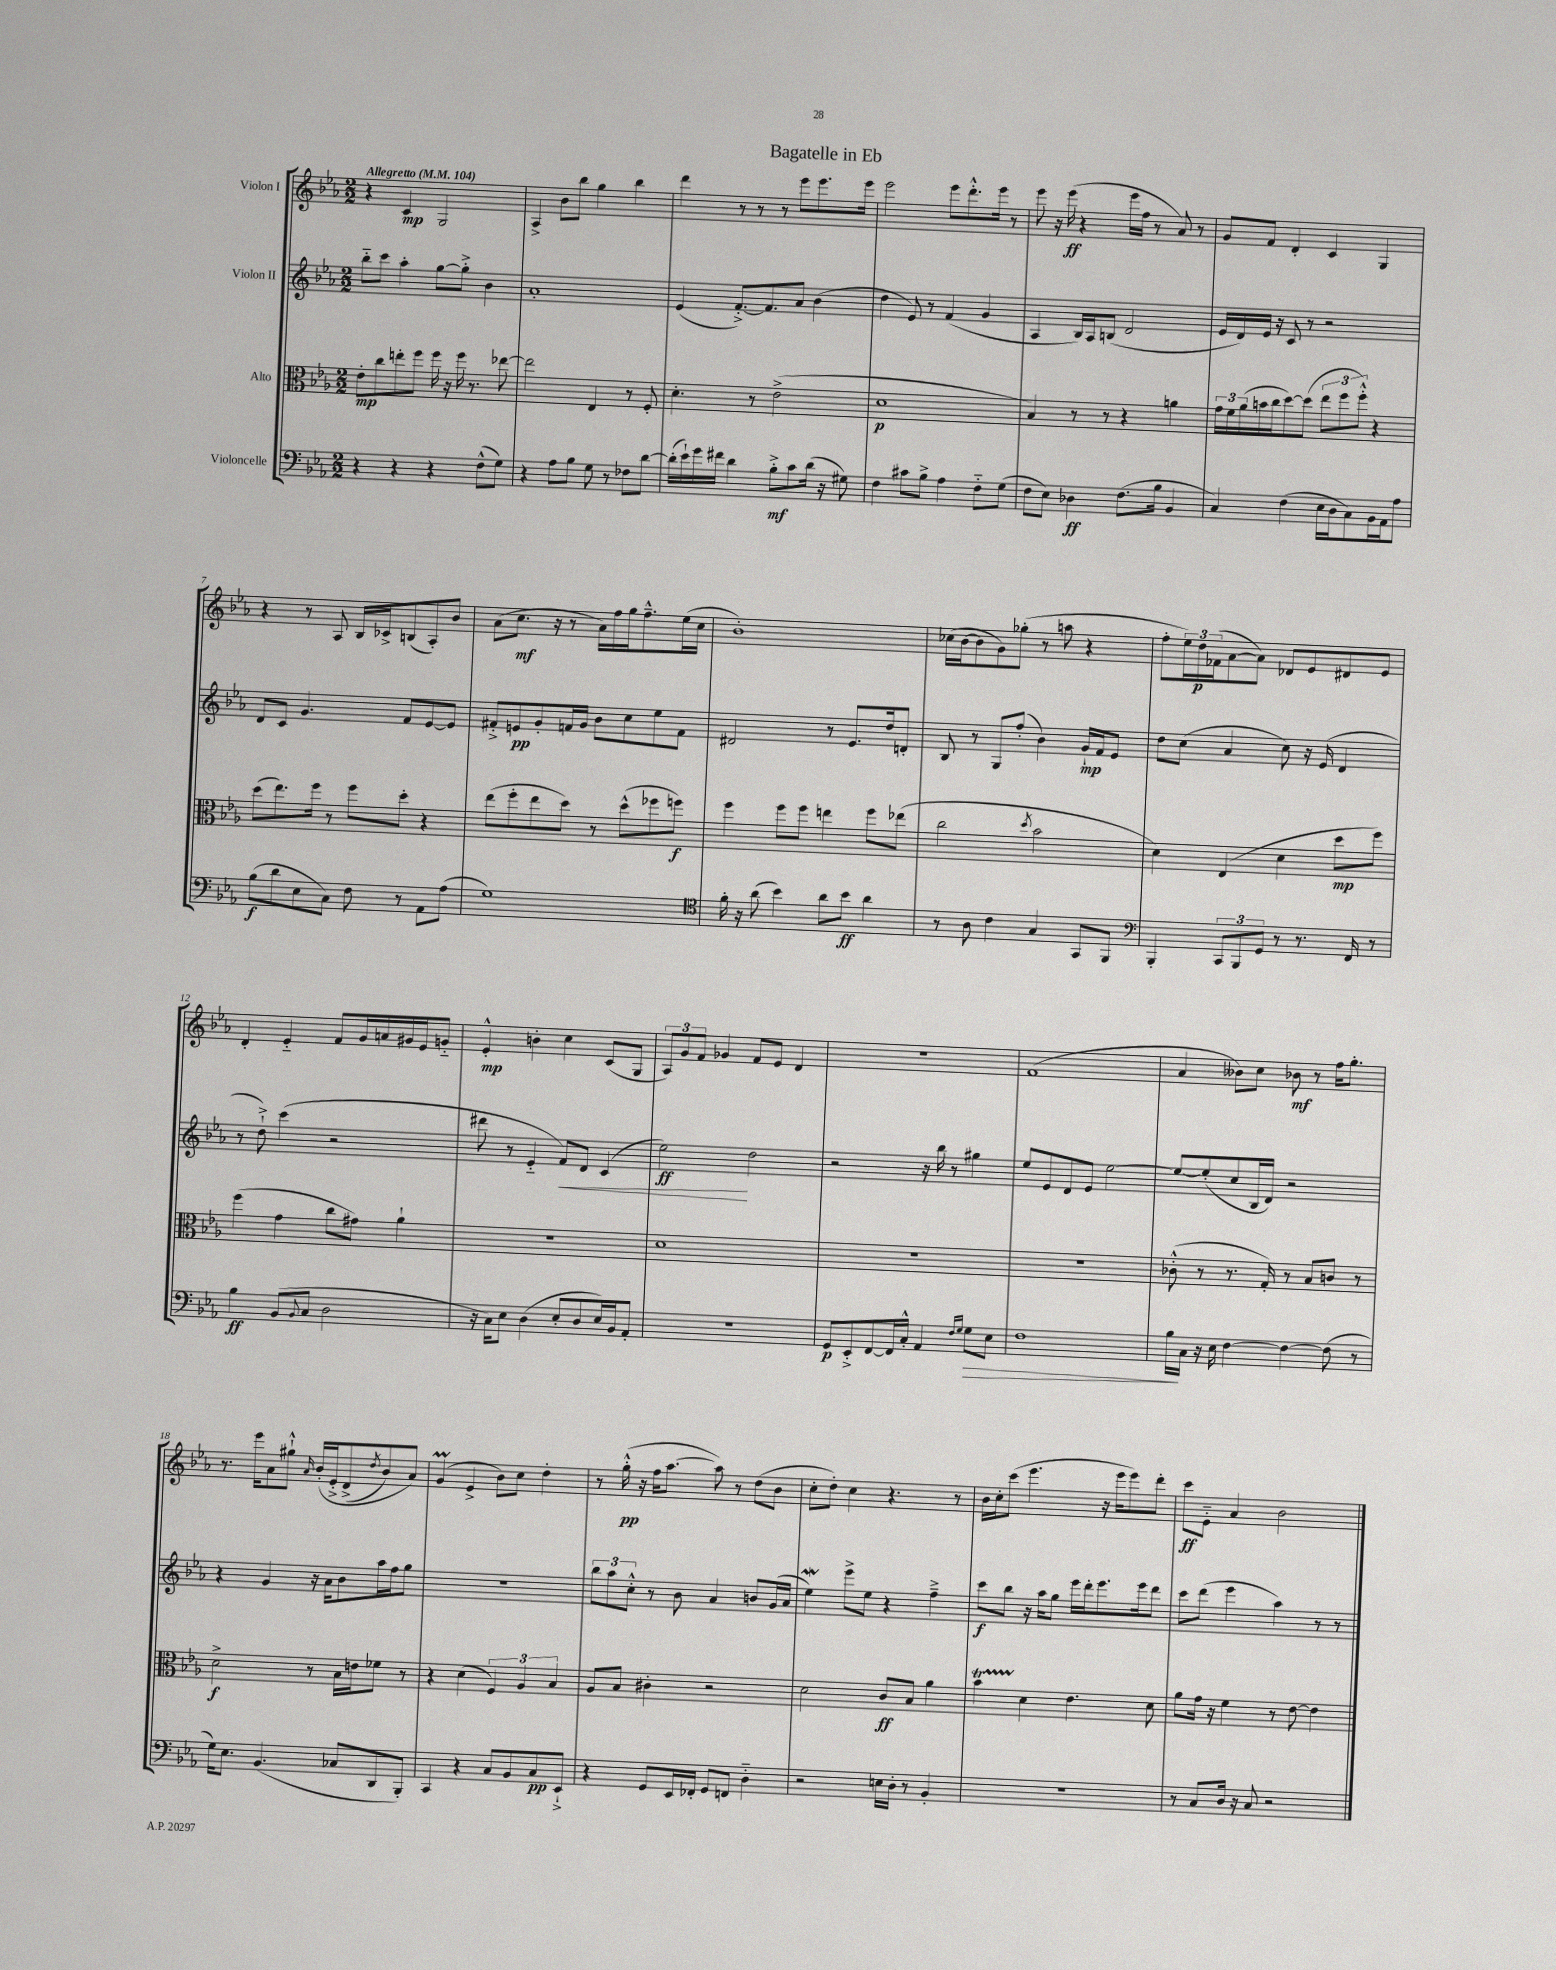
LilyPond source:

\header { title = "Bagatelle in Eb" }
<<
\new StaffGroup <<
\new Staff = "s0" \with { instrumentName = "Violon I" } {
    \clef treble \key ees \major \numericTimeSignature \time 2/2 \tempo "Allegretto" 4 = 104
    r4 c'4\mp g2 |
    aes4-> bes'8 bes''8 g''4 bes''4 |
    d'''4 r8 r8 r8 ees'''8 ees'''8. ees'''16 |
    ees'''2 ees'''8 d'''8.-.-^ ees'''16 r8 |
    ees'''8 r16 ees'''16\ff( r4 ees'''16 f''16 r8 aes'8) r8 |
    g'8 f'8 d'4-. c'4 g4 |
    r4 r8 aes8 bes16 ces'16-> b8( aes8-.) bes'8 |
    aes'8( c''8.\mf r16 r8 aes'16) f''16 g''16 f''8.---^ ees''16( c''16 |
    bes'1-.) |
    ces''16( bes'16~ bes'8 g'8) ges''8-.( r8 a''8 r4 |
    f''8-. \tuplet 3/2 { ees''16) d''16\p fes'16( } aes'8~ aes'8) des'8 ees'8 dis'8 ees'8 |
    d'4-. ees'4-_ f'8 g'16 a'16 gis'16 ees'16 g'8-_ |
    ees'4-.-^\mp b'4-. c''4 c'8( g8 |
    \tuplet 3/2 { aes8) g'8 f'8 } ges'4 f'8 ees'8 d'4 |
    R1 |
    f'1( |
    aes'4 beses'8) c''8 bes'8\mf r8 f''16 g''8.-. |
    r8. ees'''16 aes'8 gis''8-!-^ \grace { aes'16 } bes'16-.\( ees'16-.-> d'8->( \acciaccatura { d''8 } bes'8) aes'8\) |
    g'4\prall( ees'4-> bes'8) c''8 d''4-. |
    r8 g''16-.-^\pp( r16 f''16 aes''8.~ aes''8) r8 d''8( bes'8 |
    c''8-. d''8-.) c''4 r4. r8 |
    bes'16 c''16-. c'''8( ees'''4. r16 ees'''16 ees'''8) d'''8-. |
    c'''8\ff ees'8-_ aes'4 bes'2 \bar "|." |
}
\new Staff = "s1" \with { instrumentName = "Violon II" } {
    \clef treble \key ees \major \numericTimeSignature \time 2/2
    bes''8-_ c'''8 aes''4-. g''8~ g''8-.-> bes'4 |
    aes'1-. |
    ees'4( f'8.~-.->) f'8. aes'8 bes'4( |
    d''4 ees'8) r8 f'4( g'4 |
    aes4 bes16) aes16 b8( d'2 |
    ees'16 d'16) ees'16 r16 c'8 r8 r2 |
    d'8 c'8 g'4. f'8 ees'8~ ees'8 |
    fis'8-.-> e'8\pp g'8-. f'16 g'16 bes'8 c''8 ees''8 f'8 |
    dis'2 r8 ees'8. d''16 d'8-. |
    bes8 r8 g8 f''8-.( bes'4) g'16-!\mp f'16 ees'8 |
    d''8 c''8( aes'4 c''8) r16 ees'16( d'4 |
    r8 d''8-!->) c'''4( r2 |
    dis'''8 r8 ees'4-_ f'8\<) d'8 c'4( |
    ees''2\ff\!) d''2 |
    r2 r16 bes''16 r8 gis''4 |
    ees''8 ees'8 d'8 ees'8 ees''2~ |
    ees''8~ ees''8-.( c''8 bes16 d'16) r2 |
    r4 g'4 r16 aes'16 bes'8 aes''16 f''16 g''8 |
    r1 |
    \tuplet 3/2 { bes''8 aes''8 c''8-.-^ } r8 bes'8 aes'4 b'8 g'16( aes'16 |
    ees''4\mordent) ees'''8-> ees''8 r4 f''4---> |
    c'''8\f bes''8 r16 aes''16 g''8 ees'''16 d'''16-. ees'''8. ees'''16 d'''8 |
    c'''8 d'''8( ees'''4 aes''4) r8 r8 \bar "|." |
}
\new Staff = "s2" \with { instrumentName = "Alto" } {
    \clef alto \key ees \major \numericTimeSignature \time 2/2
    ees'8-.\mp c''8 e''8-. f''8 f''16 r16 f''16 r8. ees''8~ |
    ees''2 ees4 r8 f8-. |
    d'4.-. r8 ees'2->( |
    d'1\p |
    bes4) r8 r8 r4 a'4 |
    \tuplet 3/2 { g'16 f'16 aes'16( } b'16 c''16 d''8~) d''8( \tuplet 3/2 { ees''8 f''8 f''8-.-^) } r4 |
    d''8( ees''8.) f''16 r8 f''8 d''8-. r4 |
    ees''8( f''8-. ees''8 d''8) r8 d''8-^( fes''8 f''8\f) |
    f''4 f''8 f''8 e''4 f''8 ees''8( |
    c''2 \acciaccatura { d''8 } bes'2 |
    d'4) ees4( d'4 d''8\mp f''8) |
    f''4( g'4 c''8 gis'8) aes'4-! |
    R1 |
    d'1 |
    r1 |
    R1 |
    ces'8-.-^( r8 r8. g16-.) r8 bes8 c'8 r8 |
    d'2->\f r8 bes16 e'16 fes'8 r8 |
    r4 d'4( \tuplet 3/2 { f4) aes4 bes4 } |
    aes8 bes8 cis'4-. r2 |
    d'2 c'8\ff bes8 aes'4 |
    bes'4\startTrillSpan d'4\stopTrillSpan ees'4. d'8 |
    aes'8 g'16 r16 f'4 r8 ees'8~ ees'4 \bar "|." |
}
\new Staff = "s3" \with { instrumentName = "Violoncelle" } {
    \clef bass \key ees \major \numericTimeSignature \time 2/2
    r4 r4 r4 f8-^( g8) |
    r4 aes8 bes8 g8 r8 fes8 d'8~ |
    d'16-.( ees'16-!) g'16 fis'16 d'4 bes8-.->\mf c'8 d'16( r16 gis8) |
    f4 cis'8 bes8-> aes4 f8-_ g8( |
    f8 ees8) des4\ff f8.( bes16 bes,4 |
    c4) f4( ees16 d16 c8) bes,16 aes,16 aes8 |
    bes8\f( d'8 ees8 c8) f8 r8 aes,8 aes8( |
    g1) |
    \clef tenor f'16-. r16 aes'8( bes'4) aes'8 bes'8\ff aes'4 |
    r8 aes8 c'4 g4 g,8 f,8 |
    \clef bass bes,,4-. \tuplet 3/2 { c,8 bes,,8 g,8 } r8 r8. f,16 r8 |
    bes4\ff bes,8( \appoggiatura { bes,8 } c8 d2 |
    r16 c16) ees8 d4( ees8-. d8 ees16) bes,16 aes,8-. |
    r1 |
    g,8\p ees,8-.-> f,8~ f,16 c16-.-^ aes,4 \grace { f16 g16 } g8\> ees8 |
    f1 |
    bes16\! c16 r16 ees16 f4~ f4~ f8( r8 |
    g16) ees8. bes,4.( ces8 d,8 bes,,8-.) |
    c,4 r4 c8 bes,8 c8\pp ees,8-!-> |
    r4 g,8 ees,16 fes,16-. g,8 f,8 d4-_ |
    r2 e16 d16-. r8 bes,4-. |
    R1 |
    r8 c8 d16 r16 c8 r2 \bar "|." |
}
>>
>>
